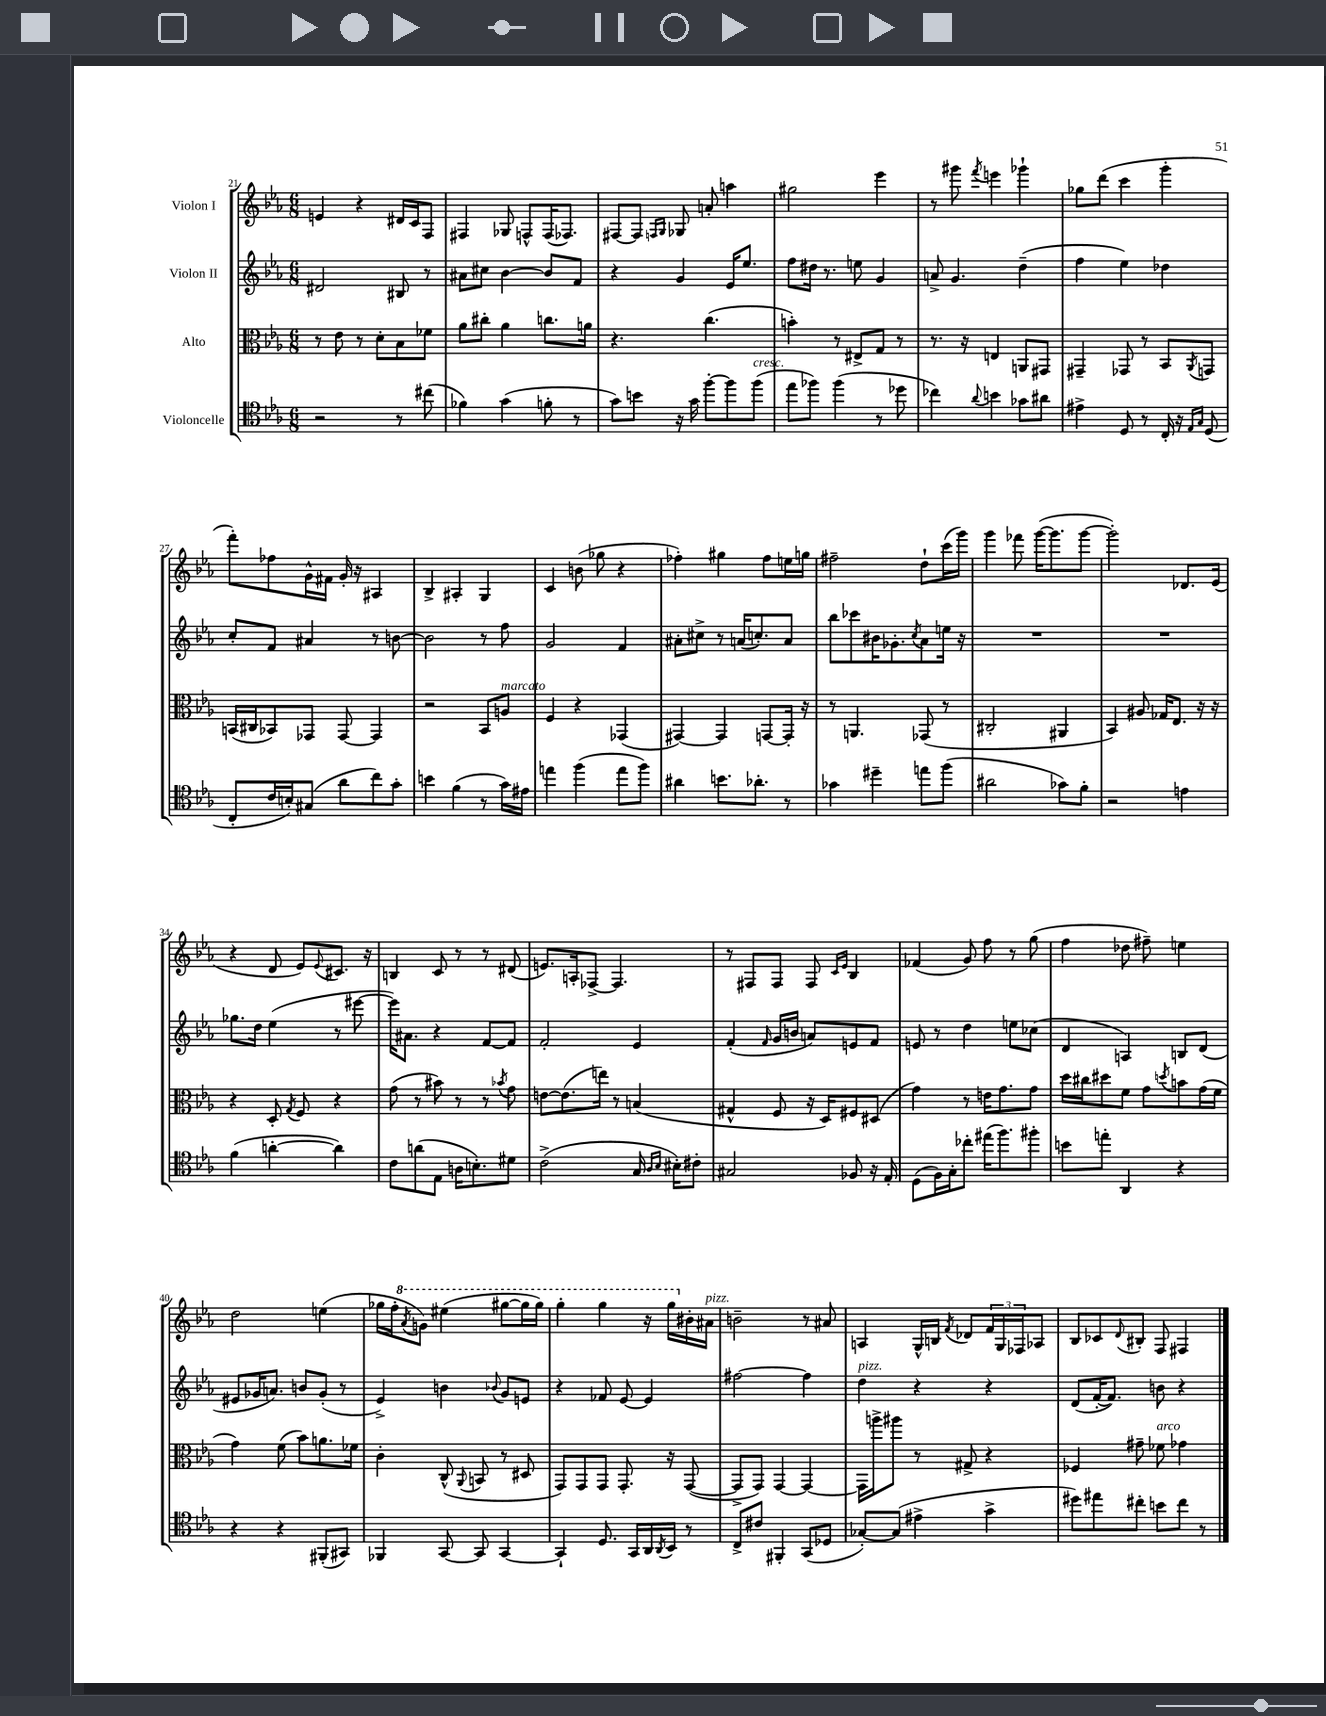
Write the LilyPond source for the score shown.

<<
\new StaffGroup <<
\new Staff = "s0" \with { instrumentName = "Violon I" } {
    \clef treble \key ees \major \numericTimeSignature \time 6/8
    e'4 r4 dis'16 c'16 f8 |
    fis4 ges8 f8-^ f16( fes8.) |
    fis8~ fis8 \grace { f16 g16 } ges8 a'8-. a''4 |
    gis''2 ees'''4 |
    r8 gis'''8 \acciaccatura { f'''8 } e'''4 ges'''4-! |
    ges''8 d'''8( c'''4 g'''4-. |
    f'''8-.) fes''8 g'16-^ fis'16 g'16-. r16 ais4 |
    bes4-> ais4-. g4 |
    c'4 b'8( ges''8 r4 |
    fes''4-.) gis''4 fes''8 e''16 g''16 |
    fis''2-- d''8-! c'''16( g'''16) |
    g'''4 fes'''8 g'''16~( g'''8. g'''8~ |
    g'''2-.) des'8. ees'16( |
    r4 d'8 ees'8) \appoggiatura { ees'8 } cis'8. r16 |
    b4 c'8 r8 r8 dis'8( |
    e'8.) a16-. fes8~-> fes4. |
    r8 fis8 fis8 fis8 \grace { c'16 ees'16 } bes4 |
    fes'4( g'8) f''8 r8 g''8( |
    f''4 des''8 fis''8--) e''4 |
    d''2 e''4( |
    ges''16 f''16-. \ottava #1 \acciaccatura { aes''8 } g''8) eis'''4( gis'''8~ gis'''16 gis'''16) |
    g'''4-. g'''4 r16 g'''16 \ottava #0 bis'16-. ais'16^\markup { \italic "pizz." } |
    b'2-- r8 ais'8 |
    a4 g16-^ b16 \acciaccatura { f'8 } des'8 \tuplet 3/2 { f'16 g16 fes16 } aes8 |
    bes8 ces'8 \appoggiatura { d'8 } bis8-. f8 fis4 \bar "|." |
}
\new Staff = "s1" \with { instrumentName = "Violon II" } {
    \clef treble \key ees \major \numericTimeSignature \time 6/8
    dis'2 bis8 r8 |
    ais'8 cis''8 bes'4~ bes'8 f'8 |
    r4 g'4 ees'16 ees''8. |
    f''8 dis''16 r8. e''8 g'4 |
    a'8-> g'4. d''4--( |
    f''4 ees''4) des''4 |
    c''8-. f'8 ais'4 r8 b'8~ |
    b'2 r8 f''8 |
    g'2 f'4 |
    ais'8-. cis''8-> r8 a'16( c''8.-.) a'8 |
    bes''8 ces'''8 bis'16 ges'8.-. \acciaccatura { c''8 } aes'8 e''16 r16 |
    R2. |
    R2. |
    ges''8. d''16 ees''4( r8 eis'''8~ |
    eis'''16) ais'8. r4 f'8~ f'8 |
    f'2-. ees'4 |
    f'4-.( \grace { f'16 } g'16 b'16 a'8) e'8 f'8 |
    e'8 r8 d''4 e''8 ces''8( |
    d'4 a4) b8 d'8( |
    eis'8 ges'16 a'8.) b'8 ges'8-.( r8 |
    ees'4->) b'4 \appoggiatura { bes'8 } g'8 e'8 |
    r4 fes'8 ees'8~ ees'4 |
    fis''2~ fis''4 |
    d''4^\markup { \italic "pizz." } r4 r4 |
    d'8( f'16~-. f'8.) b'8 r4 \bar "|." |
}
\new Staff = "s2" \with { instrumentName = "Alto" } {
    \clef alto \key ees \major \numericTimeSignature \time 6/8
    r8 ees'8 r8 d'8-. bes8 fes'8 |
    aes'8 cis''8-. aes'4 c''8. a'16 |
    r4. c''4.( |
    b'4-.) r8 eis8-> g8 r8 |
    r8. r16 e4 a,8 gis,8 |
    gis,4-- ges,8 r8 bes,8 \acciaccatura { aes,8 } g,8 |
    b,16( cis16 bes,8) ges,8 ges,8~ ges,4 |
    r2 bes,8 a8^\markup { \italic "marcato" } |
    f4 r4 ges,4( |
    gis,4~) gis,4 g,8~ g,16-. r16 |
    r8 a,4. ges,8( r8 |
    cis2-. ais,4 |
    bes,4) ais8 ges16 ees8. r16 r16 |
    r4 d8-. \acciaccatura { g8 } f8 r4 |
    g'8( r8 bis'8) r8 r8 \acciaccatura { bes'8 } g'8 |
    e'8~ e'8.( e''16) r8 b4( |
    gis4-^ f8 r16 d16) fis8 dis8( |
    g'4) r8 e'16 g'8. g'8 |
    d''16 cis''16 dis''8 f'8 g'8 \acciaccatura { d''8 } b'8 g'16( f'16 |
    g'4) f'8( bes'8) a'8. fes'16 |
    c'4-. c8-^( \appoggiatura { aes,8 } b,8 r8 dis8 |
    g,8) g,8 g,8 g,8.-. r16 g,8~( |
    g,8-> g,8) g,4~ g,4~ |
    g,16 a''16-> ais''8 r8 gis8-> r4 |
    fes4 gis'8-- fes'8^\markup { \italic "arco" } ges'4 \bar "|." |
}
\new Staff = "s3" \with { instrumentName = "Violoncelle" } {
    \clef tenor \key ees \major \numericTimeSignature \time 6/8
    r2 r8 cis''8( |
    fes'4) g'4( f'8-. r8 |
    g'8) b'8 r16 g'16 f''8~-. f''8 f''8^\markup { \italic "cresc." }( |
    ees''8 fes''8) fes''4( r8 des''8 |
    ces''4) \appoggiatura { aes'8 } b'4 ges'8 ais'8 |
    eis'4-> d8 r8 c16-. r16 \grace { ees16 g16 } d8( |
    c8-. c'16 b16-.) gis8( aes'8 c''8) g'8-. |
    b'4 f'4( r8 g'16) eis'16 |
    e''4 f''4( e''8 f''8) |
    ais'4 b'8. aes'8.-. r8 |
    ges'4 dis''4-- e''8 f''8( |
    ais'2 ges'8) f'8-. |
    r2 e'4 |
    f'4( a'4~-. a'4) |
    c'8 a'8( ees8 a16 b8.-.) dis'8 |
    c'2->( g16 \grace { aes16 bes16 } bis16-.) cis'8-. |
    gis2 fes8 r16 ees16-. |
    d8( f16) g16-. ces''8-. eis''16( f''8.) fis''8-. |
    b'8 e''8-. aes,4 r4 |
    r4 r4 fis,8-.( gis,8) |
    fes,4 g,8~ g,8 g,4~ |
    g,4-! d8. g,16 aes,16 \acciaccatura { aes,8 } bes,16 r8 |
    c8-> cis'8 fis,4-. g,8( des8 |
    ges8~-.) ges8( eis'4-> g'4-> |
    dis''8) eis''8 cis''8-. b'8 cis''8 r8 \bar "|." |
}
>>
>>
\layout { \context { \Score currentBarNumber = #21 } }
